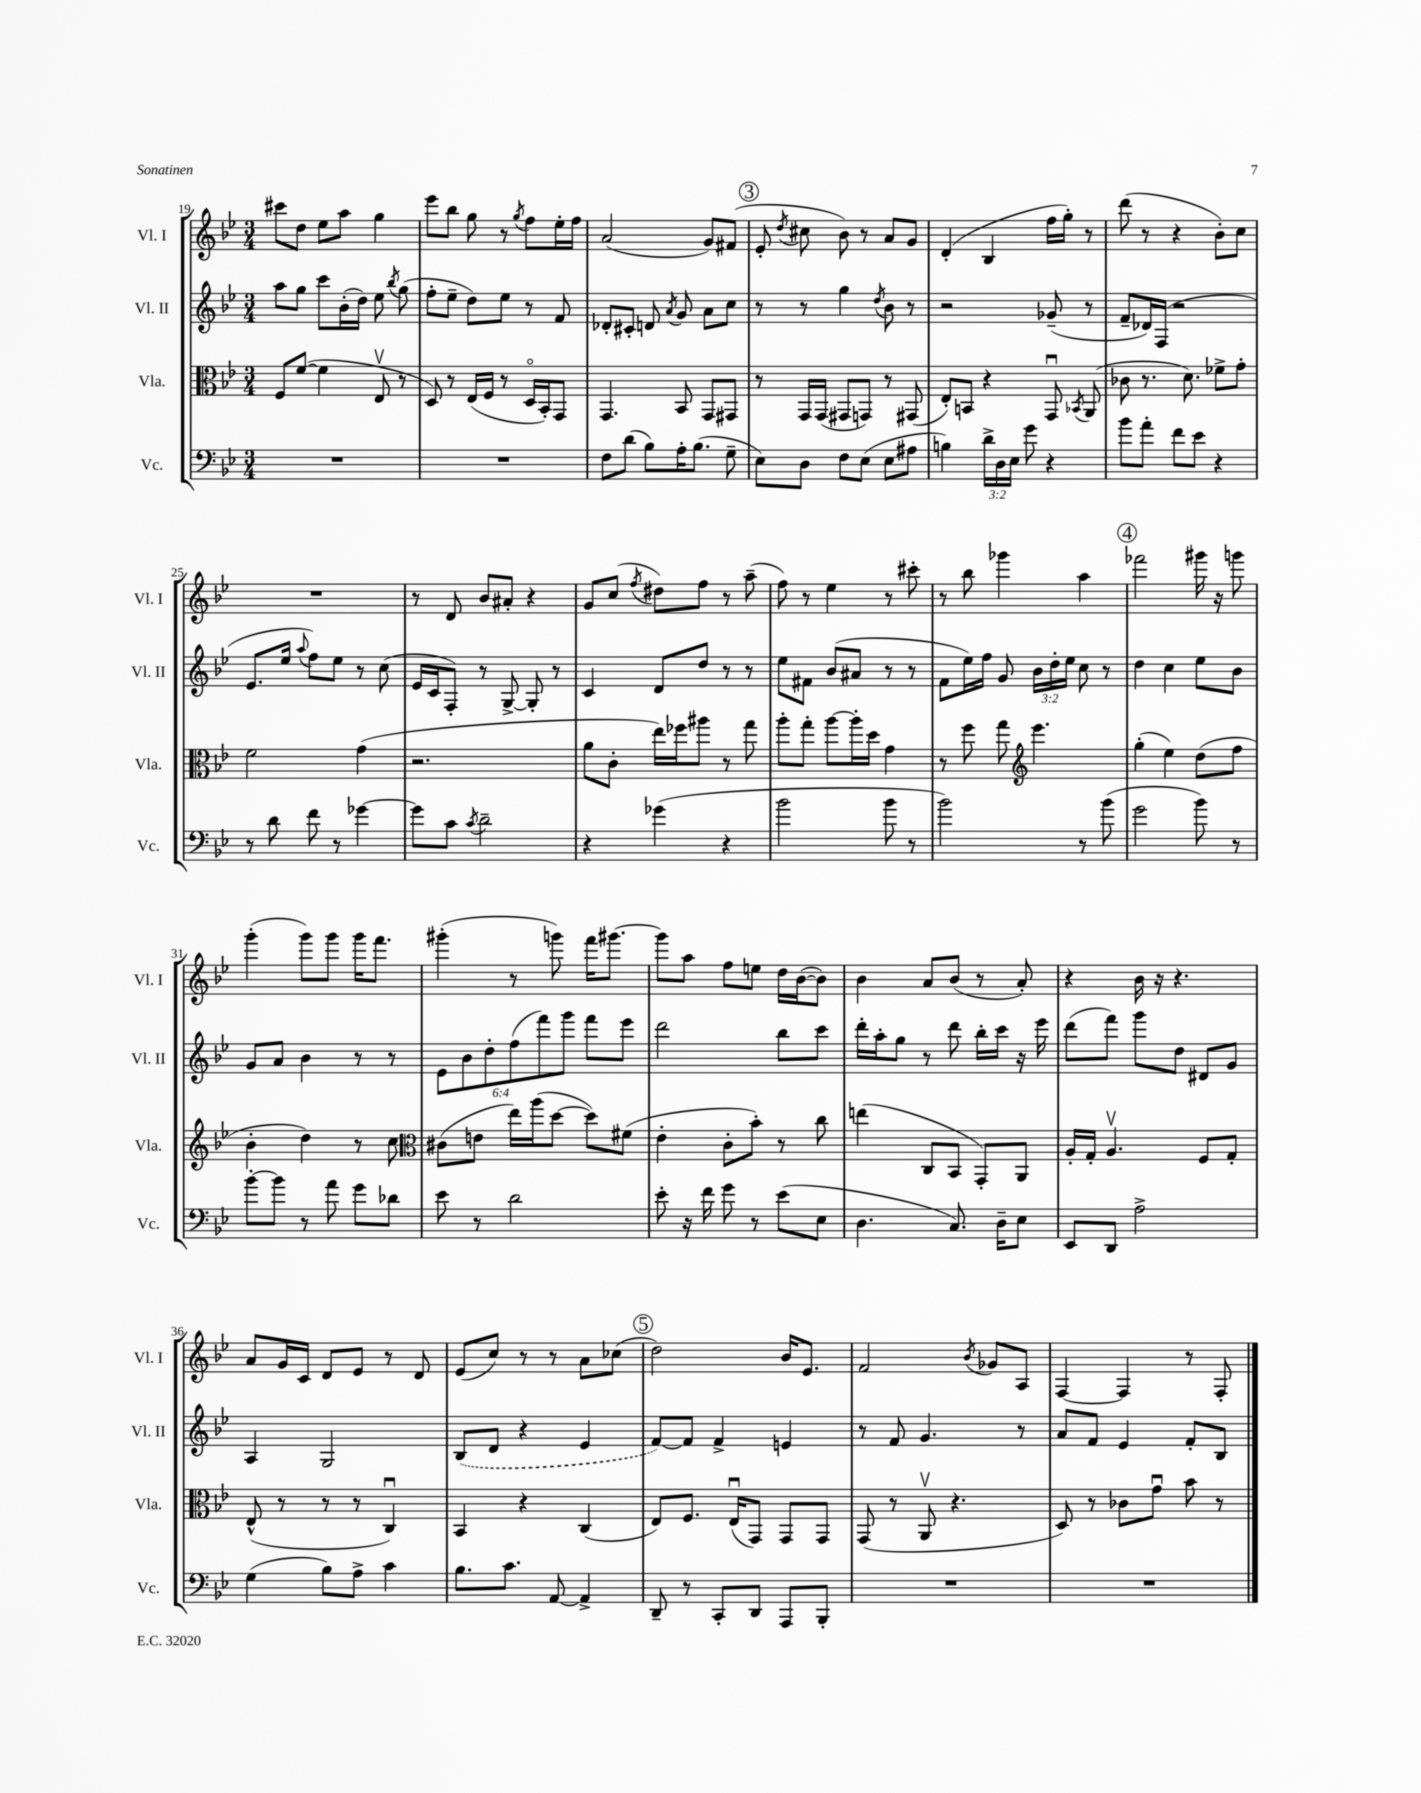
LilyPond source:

<<
\new StaffGroup <<
\new Staff = "s0" \with { instrumentName = "Vl. I" shortInstrumentName = "Vl. I" } {
    \clef treble \key bes \major \numericTimeSignature \time 3/4
    \autoBeamOff cis'''8[ d''8] ees''8[ a''8] g''4 |
    ees'''8[ bes''8] g''8 r8 \acciaccatura { g''8 } f''8[ ees''16-. f''16] |
    a'2( g'8[) fis'8]( |
    \mark \markup { \circle "3" } ees'8-. \acciaccatura { d''8 } cis''8 bes'8) r8 a'8[ g'8] |
    d'4-.( bes4 f''16[ g''16]-.) r8 |
    d'''8( r8 r4 bes'8[-.) c''8] |
    R2. |
    r8 d'8 bes'8[ ais'8]-. r4 |
    g'8[ c''8]( \acciaccatura { f''8 } dis''8[) f''8] r8 a''8--( |
    f''8) r8 ees''4 r8 cis'''8-. |
    r8 bes''8 ges'''4 a''4 |
    \mark \markup { \circle "4" } fes'''2 gis'''16 r16 g'''8 |
    g'''4-.( g'''8[) g'''8] g'''16[ f'''8.] |
    gis'''4-.( r8 g'''8) f'''16[ gis'''8.]~ |
    gis'''8[ a''8] f''8[ e''8] d''16[ bes'16~( bes'8]) |
    bes'4 a'8[ bes'8]( r8 a'8-.) |
    r4 bes'16 r16 r4. |
    a'8[ g'16 c'16] d'8[ ees'8] r8 d'8 |
    ees'8[( c''8]) r8 r8 a'8[ ces''8]( |
    \mark \markup { \circle "5" } d''2) bes'16[ ees'8.] |
    f'2 \acciaccatura { bes'8 } ges'8[ a8] |
    f4~ f4 r8 f8-. \bar "|." |
}
\new Staff = "s1" \with { instrumentName = "Vl. II" shortInstrumentName = "Vl. II" } {
    \clef treble \key bes \major \numericTimeSignature \time 3/4 \override Staff.TupletNumber.text = #tuplet-number::calc-fraction-text
    \autoBeamOff a''8[ g''8] c'''8[ bes'16-.( d''16]) ees''8 \acciaccatura { bes''8 } g''8( |
    f''8[-. ees''8]-- d''8[) ees''8] r8 f'8 |
    des'8[-. cis'8]-. d'8 \acciaccatura { a'8 } g'8 a'8[ c''8] |
    \mark \markup { \circle "3" } r8 r8 g''4 \acciaccatura { d''8 } bes'8 r8 |
    r2 ges'8--( r8 |
    f'8[-- des'16) f16]( r2 |
    ees'8.[ ees''16] \appoggiatura { a''8 } f''8[) ees''8] r8 c''8( |
    ees'16[ c'16 f8]-.) r8 g8~-> g8-. r8 |
    c'4 d'8[ d''8] r8 r8 |
    ees''8[ fis'8] bes'8[( ais'8] r8 r8 |
    f'8[ ees''16) f''16] g'8 \tuplet 3/2 { bes'16[ d''16-. ees''16] } c''8 r8 |
    \mark \markup { \circle "4" } d''4 c''4 ees''8[ bes'8] |
    g'8[ a'8] bes'4 r8 r8 |
    \tuplet 6/4 { ees'8[ bes'8 d''8-. f''8( f'''8) g'''8] } f'''8[ ees'''8] |
    d'''2 bes''8[ c'''8] |
    d'''16[-. a''16-. g''8] r8 d'''8 bes''16[-. c'''16] r16 ees'''16 |
    d'''8[( f'''8]) g'''8[ d''8] dis'8[ g'8] |
    a4 g2 |
    \once \slurDashed bes8[( d'8] r4 ees'4 |
    \mark \markup { \circle "5" } f'8[~) f'8] f'4-> e'4 |
    r8 f'8 g'4. r8 |
    a'8[ f'8] ees'4 f'8[-. bes8] \bar "|." |
}
\new Staff = "s2" \with { instrumentName = "Vla." shortInstrumentName = "Vla." } {
    \clef alto \key bes \major \numericTimeSignature \time 3/4
    \autoBeamOff f8[ f'8]~( f'4 ees8\upbow r8 |
    d8) r8 ees16[( f16] r8 d16[\flageolet bes,16-.) g,8] |
    g,4. bes,8 g,8[ gis,8] |
    \mark \markup { \circle "3" } r8 g,16[ g,16]( gis,8[ g,8]) r8 gis,8( |
    ees8[-.) b,8] r4 g,8\downbow \acciaccatura { bes,8 } a,8( |
    ces'8 r8. d'8.) fes'8[-> g'8]-. |
    f'2 g'4( |
    r2. |
    a'8[ c'8]-. ees''16[) fes''16 ais''8] r8 g''8 |
    a''8[-. g''8]-. a''8[~ a''16-. d''16] g'4 |
    r8 f''8 g''8 \clef treble ees'''4. |
    \mark \markup { \circle "4" } g''4-.( ees''4) d''8[( f''8] |
    bes'4-. d''4) r8 c''8 |
    \clef alto cis'8[( e'8] ees''16[) a''16( d''8]~ d''8[) fis'8]( |
    ees'4-. c'8[-. bes'8]-.) r8 c''8 |
    e''4( c8[ bes,8] g,8[-.) a,8] |
    a16[-. g16]-. a4.\upbow f8[ g8]-. |
    ees8-^( r8 r8 r8 c4\downbow) |
    bes,4 r4 c4( |
    \mark \markup { \circle "5" } ees8[) f8.] ees16[\downbow( g,8]) g,8[ g,8] |
    g,8( r8 a,8\upbow r4. |
    d8) r8 ces'8[ g'8]\downbow bes'8 r8 \bar "|." |
}
\new Staff = "s3" \with { instrumentName = "Vc." shortInstrumentName = "Vc." } {
    \clef bass \key bes \major \numericTimeSignature \time 3/4 \override Staff.TupletNumber.text = #tuplet-number::calc-fraction-text
    \autoBeamOff R2. |
    R2. |
    f8[ d'8]( bes8[) a16-. bes8.]( g8-- |
    \mark \markup { \circle "3" } ees8[) d8] f8[ ees8]( ees8[ ais8] |
    b4) \tuplet 3/2 { d'16[-> d16 ees16] } g'8 r4 |
    bes'8[ a'8]-. f'8[ ees'8] r4 |
    r8 d'8 f'8 r8 ges'4~ |
    ges'8[ c'8] \acciaccatura { c'8 } d'2-- |
    r4 ges'4( r4 |
    bes'2 bes'8 r8 |
    bes'2) r8 bes'8( |
    \mark \markup { \circle "4" } g'2 bes'8) r8 |
    bes'8[~-. bes'8] r8 a'8 g'8[ des'8] |
    ees'8 r8 d'2 |
    ees'8-. r16 f'16 g'8 r8 ees'8[( ees8] |
    d4. c8.) d16[-- ees8] |
    ees,8[ d,8] a2-> |
    g4( bes8[) a8]-> c'4 |
    bes8.[ c'8.] a,8~ a,4-> |
    \mark \markup { \circle "5" } d,8-- r8 c,8[-. d,8] a,,8[ bes,,8]-. |
    R2. |
    R2. \bar "|." |
}
>>
>>
\layout { \context { \Score currentBarNumber = #19 } }
